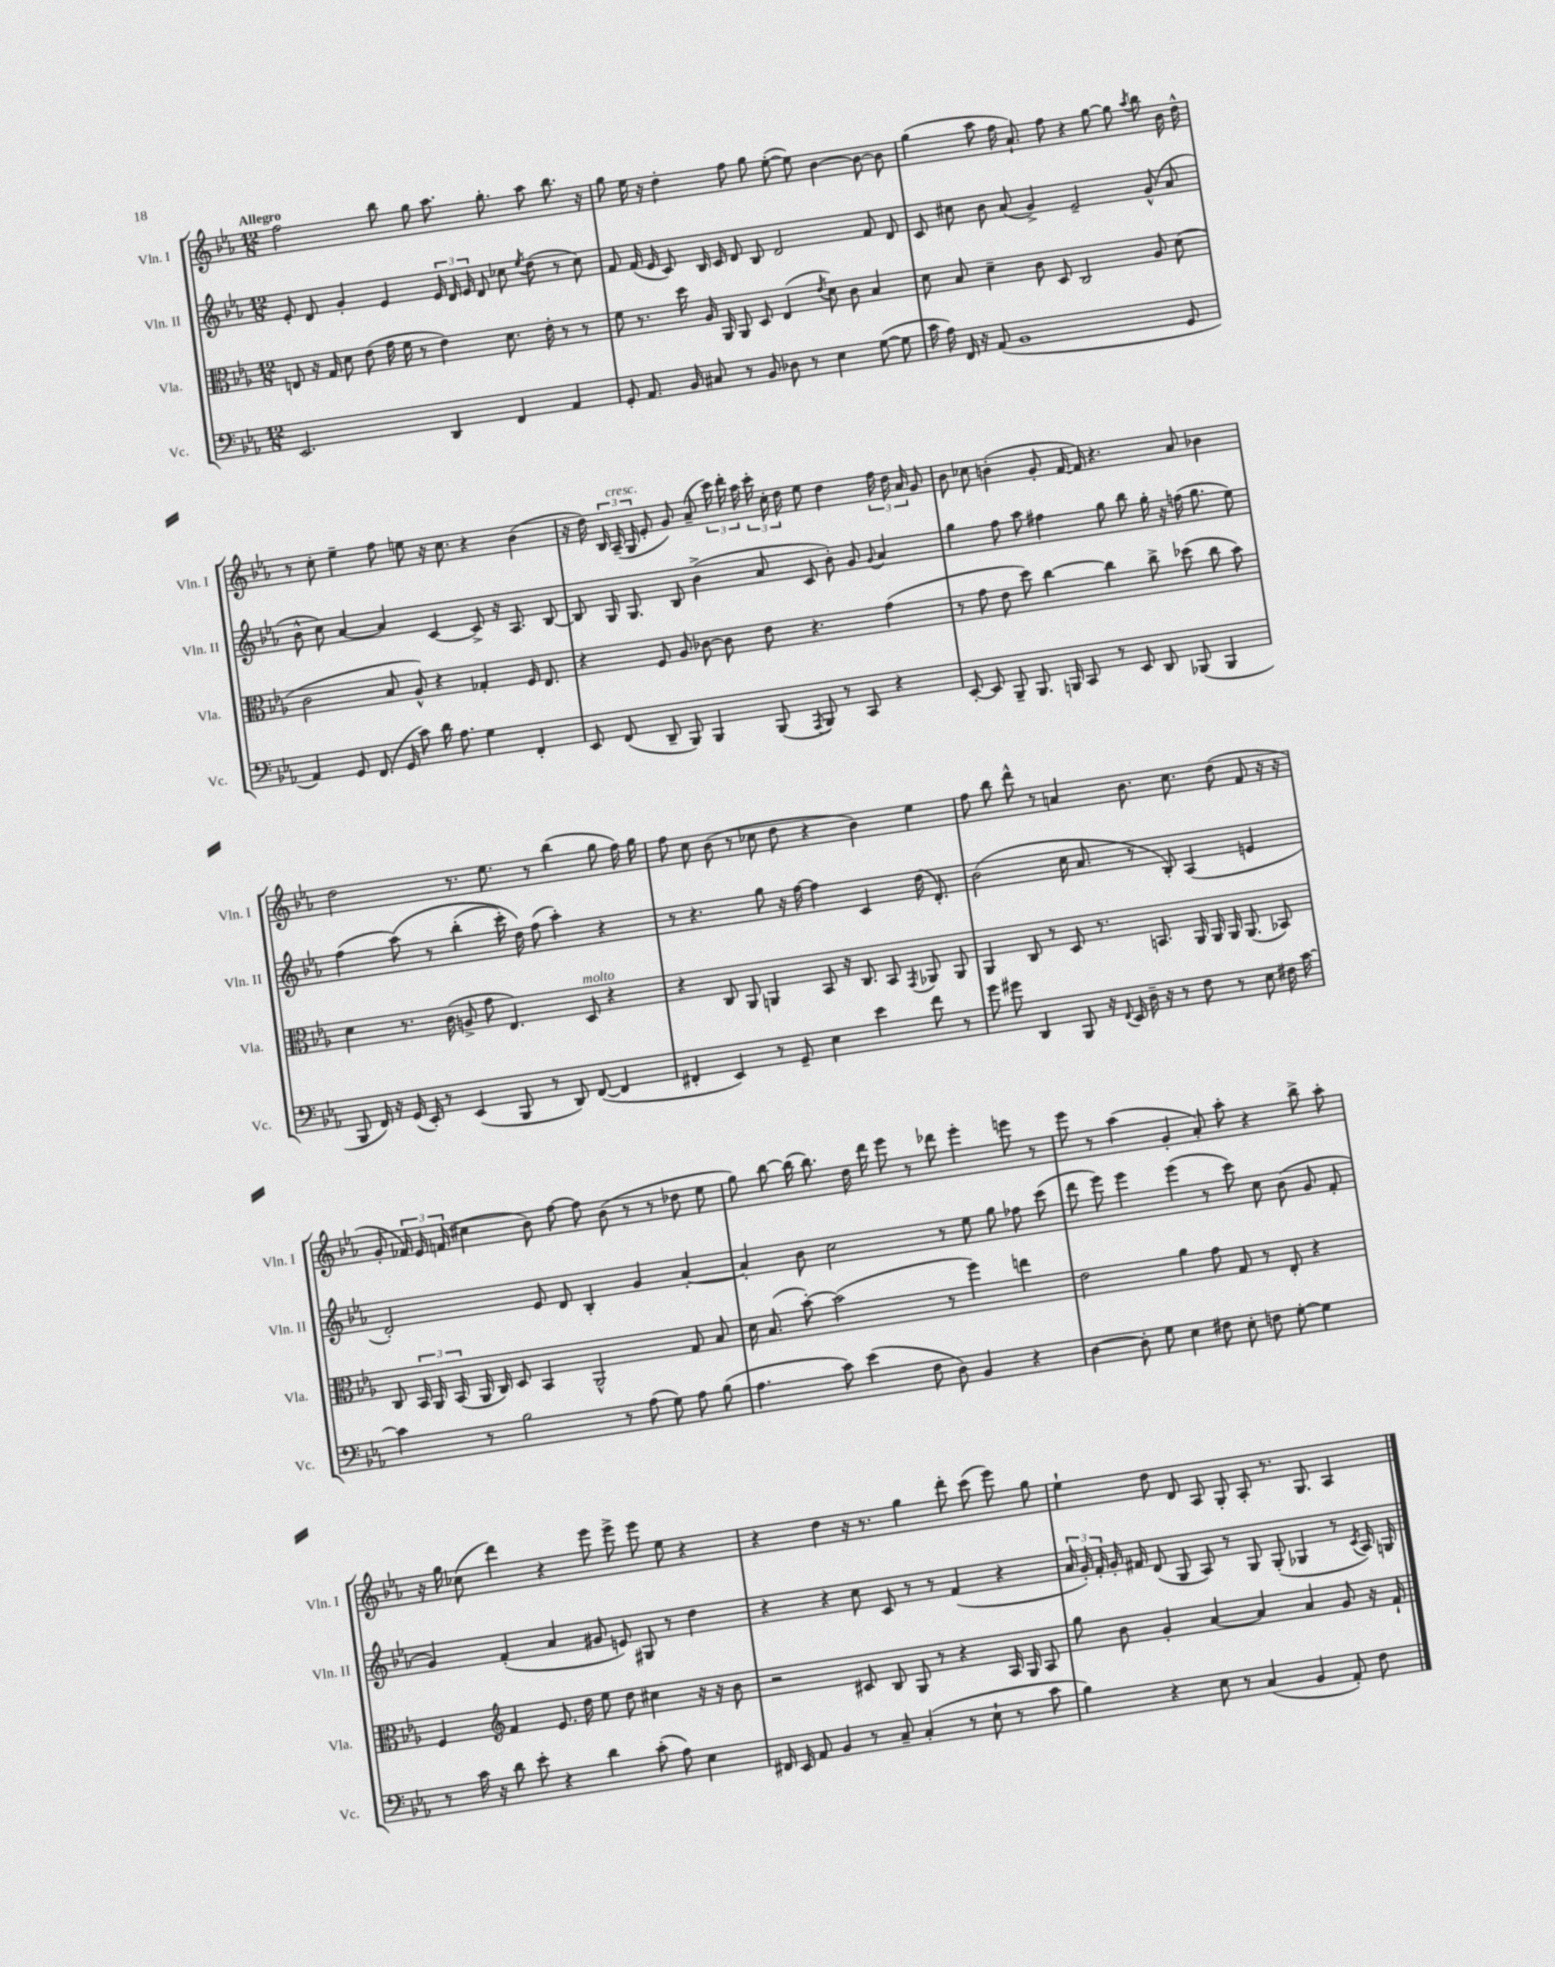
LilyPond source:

<<
\new StaffGroup <<
\new Staff = "s0" \with { instrumentName = "Vln. I" shortInstrumentName = "Vln. I" } {
    \clef treble \key ees \major \numericTimeSignature \time 12/8 \tempo "Allegro"
    \autoBeamOff f''2 bes''8 g''8 aes''8. g''8.-. aes''8 bes''8. r16 |
    g''8 ees''16 r16 d''4-. f''8 g''8 ees''8~-.( ees''8) bes'4~ bes'8~ bes'8 |
    g''4( aes''8 f''16 aes'8.-!) f''8 r4 g''8~ g''8 \acciaccatura { aes''8 } bes''8 bes'16 d''16-^ |
    r8 c''8-. ees''4-- f''8 e''8 r16 c''8. r4 bes'4( |
    r16 d''16) \tuplet 3/2 { bes16 aes16--^\markup { \italic "cresc." }( g16 } ees'8-. g'8) aes'8--( \tuplet 3/2 { c'''16) d'''16-. aes''16 } \tuplet 3/2 { c'''16-. c''16-. d''16 } ees''8 d''4 \tuplet 3/2 { f''16 d''16 aes'16 } g'8 |
    bes'8 ces''8 b'4-.( g'8-. f'16~ f'16) r4. aes'8 bes'4 |
    d''2 r8. ees''8. r8 bes''4( g''8 f''16) g''16 |
    f''8 c''8 bes'8( r8 ces''8 d''8 r4 bes'4) ees''4 |
    f''8 bes''8 d'''8-^ r8 a'4 bes'8. c''8. d''8( f'8 r16 r16 |
    g'8-. \tuplet 3/2 { fes'16) ees'16 f'16( } cis''4 bes'8) f''8~ f''8 bes'8( r8 r8 des''8 ees''8 |
    g''8) bes''8~ bes''16( bes''8.) d''16 d'''16 ees'''8 r8 des'''8 ees'''4-. e'''8 r8 |
    ees'''8 r8 aes''4( g'4-. aes'8-.) aes''8-. r4 bes''8-> aes''8-. |
    r16 g''16 ces''8( d'''4) r4 ees'''8 ees'''8-> ees'''8 ees''8 r4 |
    r4 d''4 r16 r8. g''4 d'''8-. c'''8( ees'''8) g''8 |
    ees''4-! d''8 d'8 aes8 g8-. aes8-. r8. g8. aes4 \bar "|." |
}
\new Staff = "s1" \with { instrumentName = "Vln. II" shortInstrumentName = "Vln. II" } {
    \clef treble \key ees \major \numericTimeSignature \time 12/8
    \autoBeamOff ees'8-. d'8 g'4-. ees'4 \tuplet 3/2 { ees'16 d'16 ees'16 } d'8 ces''8 \acciaccatura { ees''8 } d''8( r8 ces''8) |
    f'8 f'16( ees'16 c'8) bes16 c'16 d'8 bes8 d'2 f'8 d'8 |
    c'8 cis''8 bes'8 aes'8( g'4->) ees'2-- g'8-^( aes'8 |
    bes'8-^ c''8) aes'4~ aes'4 c'4~ c'8-> r16 aes8. bes8~ |
    bes8 g16 g8. bes8 bes'4->( aes'8 c'8 bes'8-.) g'8 \appoggiatura { g'8 } aes'4 |
    g''4 f''8 aes''8 fis''4 g''8 bes''8 g''16-. r16 f''16( g''8. ees''8) |
    f''4( aes''8)\( r8 bes''4-.( c'''16-.) d''16\) f''8( aes''4-.) r4 |
    r8 r4. g''8 r16 f''16~ f''4 c'4 d''16( d'8.-.) |
    bes'2( c''16 aes'8. r8 bes8-.) aes4( e'4 |
    d'2-.) ees'8 d'8 bes4-. g'4 aes'4~-. |
    aes'4-. bes'8 c''2 r8 ees''8 g''8 fes''8 c'''8( |
    d'''8 ees'''8) ees'''4 ees'''4( r8 c'''8) c''8 bes'8( g'8 f'8-. |
    g'4) f'4-.( aes'4 gis'8 e'8) gis8 r8 d''4 |
    r4 r4 c''8 c'8 r8 r8 f'4( r4 |
    \tuplet 3/2 { aes'16 g'16-.) f'16-. } g'16-. fis'16 d'8( g8 aes8) r8 g8 g8-.( ges4 r8 \acciaccatura { c'8 } aes16) g16 \bar "|." |
}
\new Staff = "s2" \with { instrumentName = "Vla." shortInstrumentName = "Vla." } {
    \clef alto \key ees \major \numericTimeSignature \time 12/8
    \autoBeamOff e8 r16 g16 d'8 ees'8( g'16 f'16 r8 ees'4) d'8. ees'16-. r8 r8 |
    f'8 r8. d''16 aes16 aes,16 aes,8 d8 ees4( \acciaccatura { ees'8 } d'8) c'8 bes4 |
    d'8 bes8 d'4-- c'8 d8 c2 aes8 d'8( |
    c'2 bes8 aes8-^) r4 ges4-. f16 ees8. |
    r4 f8 aes8 ces'8~ ces'8 ees'8 r4. g'4( |
    r8 g'8 ees'8 d''8) c''4~ c''4 c''8-> des''8( c''8 bes'8) |
    d'4 r8. c'16( a8-> g'8 ees4.) d8^\markup { \italic "molto" } r4 |
    r4 c8 aes,8 a,4 bes,8 r16 c8. bes,8 \acciaccatura { g,8 } aes,8 aes,8 |
    aes,4 c8 r8 d8 r8. b,8. aes,16 aes,16 aes,16 aes,8.( bes,8) |
    c8 \tuplet 3/2 { bes,16 aes,16 bes,16( } aes,16 c16) d8 bes,4 aes,2-^ g8 bes8 |
    d'16 bes8.( bes'8~-.) bes'2( r8 f''4) e''4 |
    ees'2 aes'4 g'8 g8 r8 ees8-. r4 |
    f4 \clef treble f'4 ees'8. d''16 ees''8 d''8 cis''4 r16 r16 bes'8 |
    r2 cis'8 bes8 g8 r8 r4 aes16 g16 aes8 |
    g''8 bes'8 g'4-. aes'4~ aes'4 aes'4 g'8 r16 f'16-! \bar "|." |
}
\new Staff = "s3" \with { instrumentName = "Vc." shortInstrumentName = "Vc." } {
    \clef bass \key ees \major \numericTimeSignature \time 12/8
    \autoBeamOff ees,2. d,4 f,4 aes,4 |
    g,8-. aes,8. bes,16 cis8 r8 bes,8 des8 r8 ees4 g8~( g8 |
    c'16 aes16) f,16 r16 aes,8( bes,1 g,8 |
    aes,4) g,8 f,8.( g,16 c'8) d'16 aes8. g4 f,4-. |
    ees,8 f,8( d,8-- bes,,8) bes,,4 bes,,8( \acciaccatura { aes,,8 } bes,,8) r8 c,8 r4 |
    ees,8~-. ees,8 bes,,8-- bes,,8. b,,16 c,8 r8 ees,8 d,8 bes,,8( bes,,4 |
    bes,,8 f,16) r16 g,16( ees,16-.) r8 ees,4( bes,,8 r8 d,8) f,8~( f,4 |
    fis,4-. ees,4) r8 g,8-- ees4 ees'4 f'8 r8 |
    g'8 gis'8 d,4 bes,,8 r16 \appoggiatura { f,8 } ees,16 d16-- r16 r8 f8 r8 ees8 fis16 c'16~ |
    c'4 r8 bes2 r8 aes8( g8) aes8 bes8( |
    aes4. c'8) ees'4( f8 d8) bes,4 r4 |
    d4~ d8-. g8 ees4 fis8 ees8-. f8 g8~-. g4 |
    r8 c'16 r16 d'8 ees'8-. r4 d'4 c'8-.( aes8) ees4 |
    fis,16 ees,16 aes,8 bes,4 r8 c8-- c4-.( r8 ees8-! r8 c'8 |
    bes4) r4 ees8 r8 c4( bes,4 aes,8-.) f8 \bar "|." |
}
>>
>>
\layout { \context { \Score \remove "Bar_number_engraver" } }
